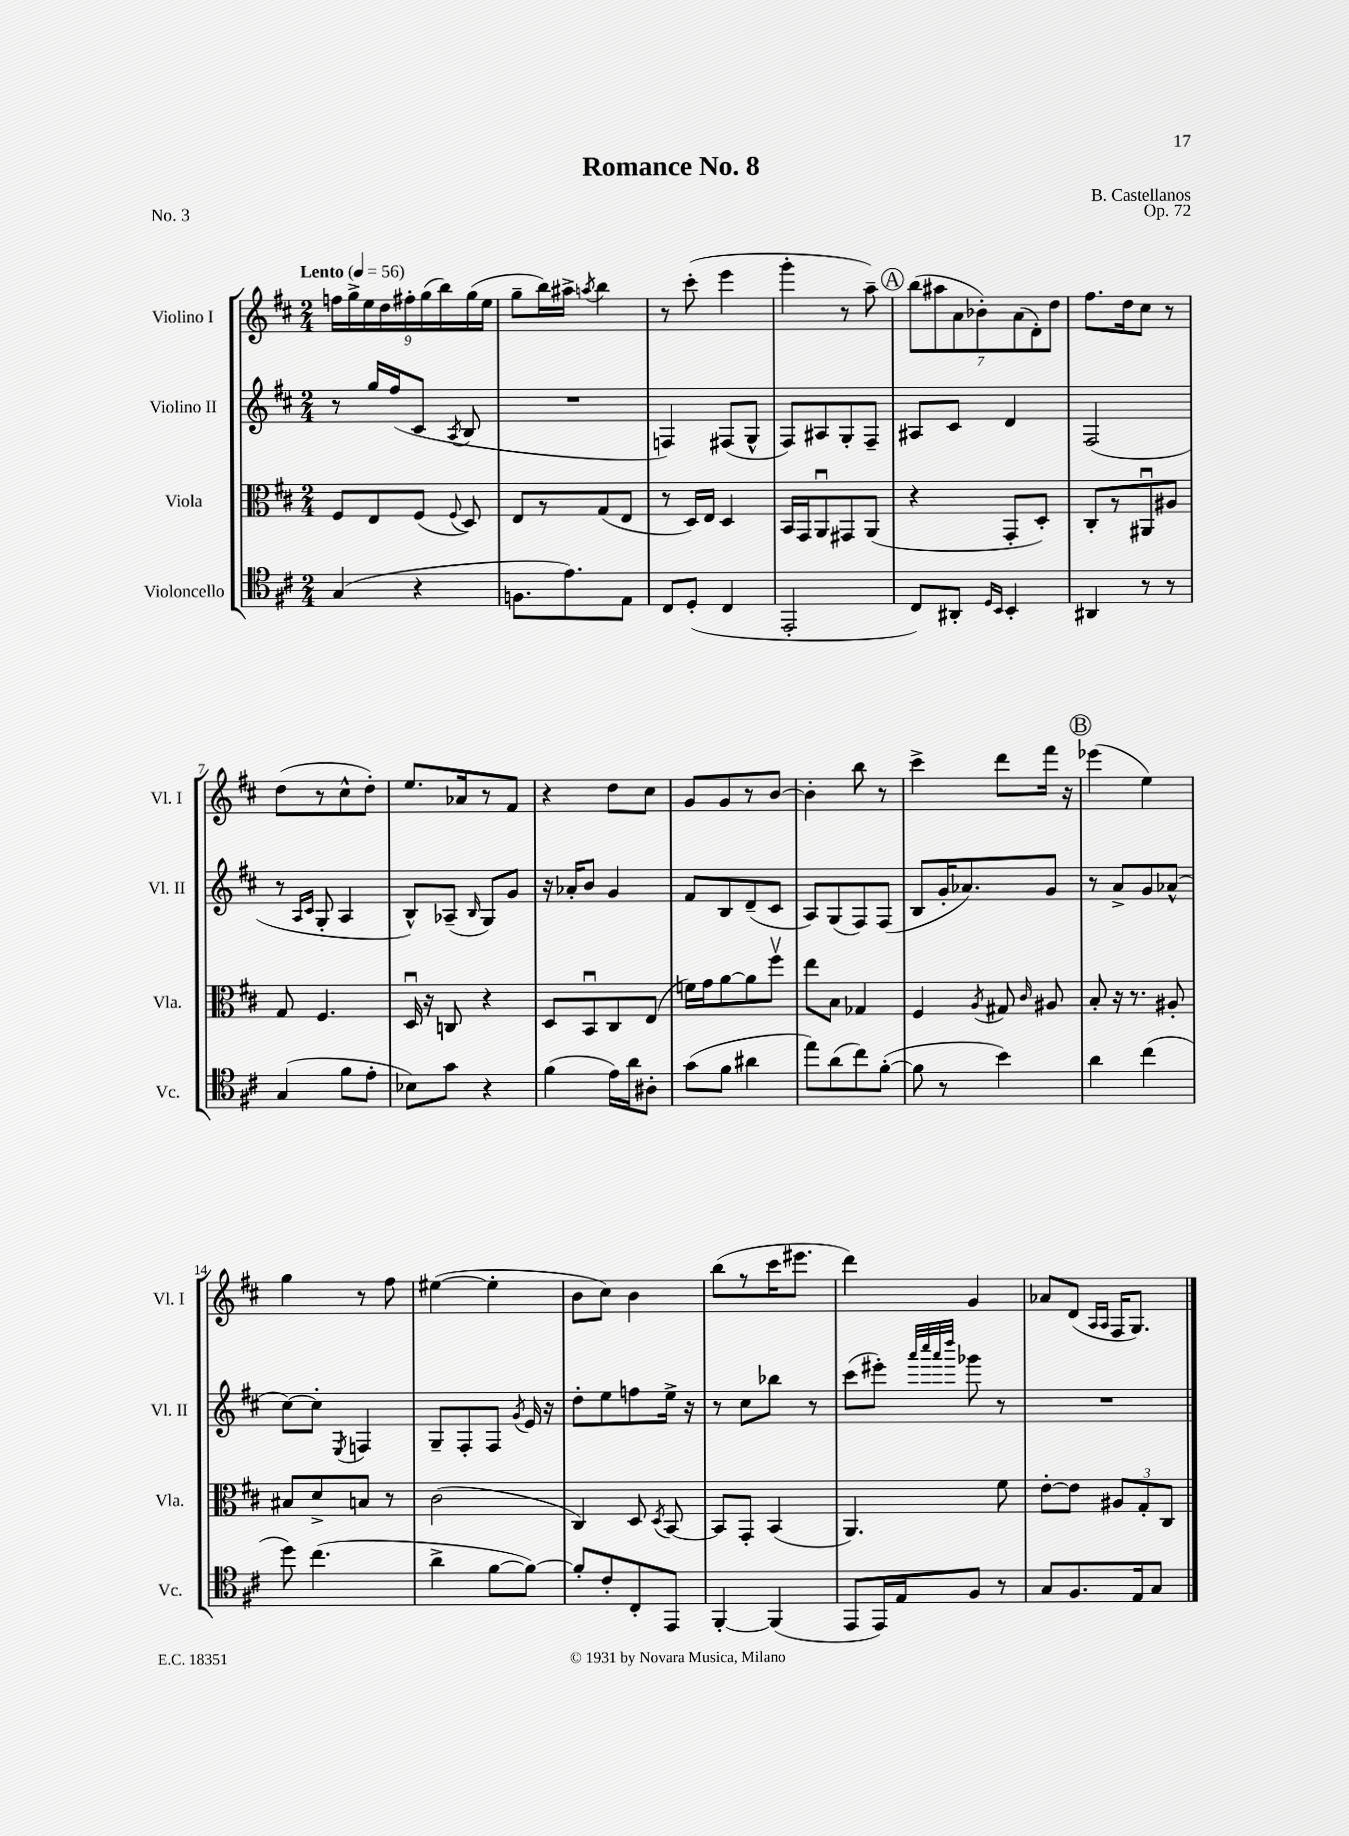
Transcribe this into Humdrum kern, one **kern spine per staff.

**kern	**kern	**kern	**kern
*part4	*part3	*part2	*part1
*staff4	*staff3	*staff2	*staff1
*I"Violoncello	*I"Viola	*I"Violino II	*I"Violino I
*I'Vc.	*I'Vla.	*I'Vl. II	*I'Vl. I
*clefC4	*clefC3	*clefG2	*clefG2
*k[f#c#]	*k[f#c#]	*k[f#c#]	*k[f#c#]
*M2/4	*M2/4	*M2/4	*M2/4
*MM56	*MM56	*MM56	*MM56
=1	=1	=1	=1
!	!	!	!LO:TX:a:B:t=Lento
(4G/	8F#/L	8r	18ffn\LL
.	.	.	18gg^\
.	.	.	18ee\
.	8E/	16gg/LL	.
.	.	.	18dd\
.	.	(16ff#/J	.
.	.	.	18ff#X'\
4r	(8F#/J	8c#/J	.
.	.	.	(18gg\
.	.	.	18bb\)
.	8qqF#/	8qA/	.
.	8D/)	8B/	.
.	.	.	(18gg\
.	.	.	18ee\JJ
=2	=2	=2	=2
8.Fn\L	8E/L	2r	8gg~\L
.	8r	.	16bb\L)
8.e\)	.	.	16aa#X^\JJ
.	.	.	8qaan/
.	(8G/	.	4bb\
8E\J	8E/J	.	.
=3	=3	=3	=3
8C#/L	8r	4Fn/)	8r
(8D'/J	16D/LL)	.	(8ccc#'\
.	16E/JJ	.	.
4C#/	4D/	(8F#X/L	4eee\
.	.	8G^^/J	.
=4	=4	=4	=4
2EE'/	16BB/LL	8F#/L)	4ggg'\
.	16GG/J	.	.
.	8AAu/	8A#X/	.
.	8GG#X/	8G'/	8r
.	(8AA/J	8F#~/J	8aa~\)
!!LO:REH:place=s1:t=A
=5	=5	=5	=5
8C#/L)	4r	8A#X/L	(14bb\L
.	.	.	14aa#X\
8AA#X'/J	.	8c#/J	.
.	.	.	14a\
.	.	.	14b-X'\)
16qqD/LL	.	.	.
16qqBB/JJ	.	.	.
4BB'/	8GG'/L	4d/	.
.	.	.	(14a\
.	.	.	14d'\)
.	8D'/J)	.	.
.	.	.	14dd\J
=6	=6	=6	=6
4AA#X/	8C#'/L	(2F#/	8.ff#\L
.	8r	.	.
.	.	.	16dd\k
8r	8AA#Xu/	.	8cc#\J
8r	8A#X/J	.	8r
!!LO:LB:g=z
=7	=7	=7	=7
(4G/	8G/	8r	(8dd\L
.	.	16qqA/LL	.
.	.	16qqc#/JJ	.
.	4.F#/	8G'/	8r
8f#\L	.	4A/	8cc#^^\
8e'\J	.	.	8dd'\J)
=8	=8	=8	=8
8B-X\L)	16Du/	8B^^/L)	8.ee/L
.	16r	.	.
8g\J	8Cn/	(8A-X~/J	.
.	.	.	16a-X/k
.	.	16qqB/	.
4r	4r	8G/L)	8r
.	.	8g/J	8f#/J
=9	=9	=9	=9
(4f#\	8D/L	16r	4r
.	.	16a-X'/KL	.
.	8BBu/	8b/J	.
16e\LL)	8C#/	4g/	8dd\L
16a\J	.	.	.
8A#X'\J	(8E/J	.	8cc#\J
=10	=10	=10	=10
(8g\L	16fn\LL)	8f#/L	8g/L
.	16g\J	.	.
8f#\J	[8a\	8B/	8g/
4a#X\	8a\]	(8d~/	8r
.	8ff#v\J	8c#/J	[8b/J
=11	=11	=11	=11
8ee\L)	8ee\L	8A/L)	4b'\]
(8a\	8B\J	(8G/	.
8cc#\)	4G-X/	8F#/)	8bb\
([8f#'\J	.	(8F#/J	8r
=12	=12	=12	=12
8f#\]	4F#/	8B/L	4ccc#^\
8r	.	16g'/K	.
.	.	8.a-X/)	.
.	8qA/	.	.
4b\)	8G#X/	.	8ddd\L
.	16qqc#/	.	.
.	8A#X/	8g/J	16fff#\Jk
.	.	.	16r
!!LO:REH:place=s1:t=B
=13	=13	=13	=13
4a\	8B'/	8r	(4eee-X\
.	16r	8a^/L	.
.	8.r	.	.
(4cc#\	.	8g/	4ee\)
.	8A#X'/	(8a-X^^/J	.
!!LO:LB:g=z
=14	=14	=14	=14
8dd\)	8B#X/L	[8cc#\L)	4gg\
(4.cc#\	8d^/	8cc#'\J]	.
.	.	8qE/	.
.	8Bn/J	4Fn/	8r
.	8r	.	8ff#\
=15	=15	=15	=15
4a^\	(2c#\	8G~/L	([4ee#X\
.	.	8F#'/	.
[8f#\L	.	8F#/J	4ee#'\]
.	.	8qg/	.
8f#\J_)	.	16e/	.
.	.	16r	.
=16	=16	=16	=16
8f#'/L]	4C#/)	8dd'\L	8b\L
8c#'/	.	8ee\	8cc#\J)
8C#'/	8D/	8ffn\	4b\
.	8qD/	.	.
8EE/J	[8BB/	16ee^\Jk	.
.	.	16r	.
=17	=17	=17	=17
[4FF#'/	8BB/L]	8r	(8bb\L
.	8GG'/J	8cc#\L	8r
(4FF#/]	(4BB/	8bb-X\J	16ccc#\K
.	.	.	8.eee#X\J
.	.	8r	.
=18	=18	=18	=18
8EE/L	4.AA/)	(8ccc#\L	4ddd\)
16EE/L)	.	8eee#X'\J)	.
16E/J	.	.	.
.	.	32qqaaa/LLL	.
.	.	32qqcccc#/	.
.	.	32qqaaa/	.
.	.	32qqdddd/JJJ	.
8F#/J	.	8ggg-X\	4g/
8r	8f#\	8r	.
=19	=19	=19	=19
8G/L	[8e'\L	2r	8a-X/L
8.F#/	8e\J]	.	(8d/J
.	.	.	16qqA/LL
.	.	.	16qqA/JJ
.	12A#X/L	.	16F#/KL
16E/k	.	.	8.G/J)
.	12G'/	.	.
8G/J	.	.	.
.	12C#/J	.	.
==	==	==	==
*-	*-	*-	*-
